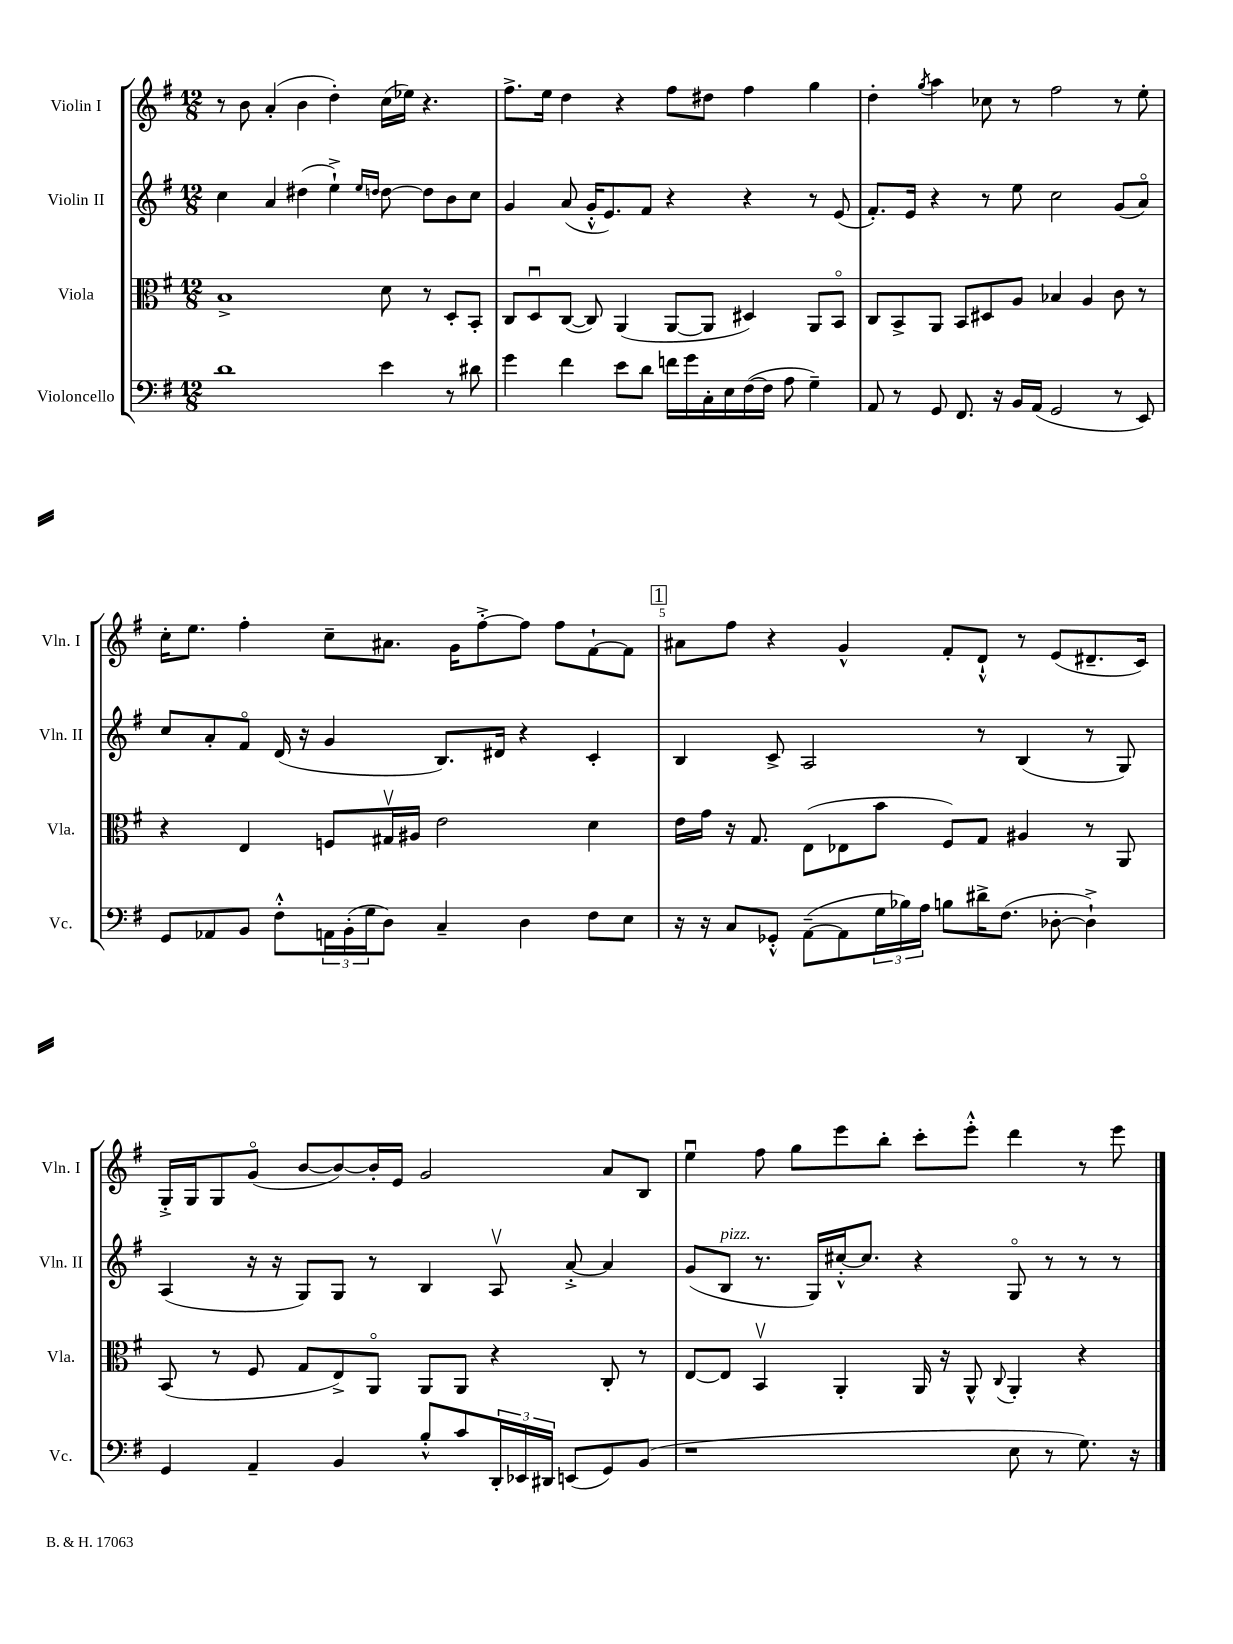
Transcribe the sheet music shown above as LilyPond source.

<<
\new StaffGroup <<
\new Staff = "s0" \with { instrumentName = "Violin I" shortInstrumentName = "Vln. I" } {
    \clef treble \key g \major \numericTimeSignature \time 12/8
    r8 b'8 a'4-.( b'4 d''4-.) c''16( ees''16) r4. |
    fis''8.-> e''16 d''4 r4 fis''8 dis''8 fis''4 g''4 |
    d''4-. \acciaccatura { g''8 } a''4 ces''8 r8 fis''2 r8 e''8-. |
    c''16-. e''8. fis''4-. c''8-- ais'8. g'16 fis''8~-.-> fis''8 fis''8 fis'8~-! fis'8 |
    \mark \markup { \box "1" } ais'8 fis''8 r4 g'4-^ fis'8-. d'8-!-^ r8 e'8( dis'8.-- c'16) |
    g16-.-> g16 g8 g'8\flageolet( b'8~ b'8~) b'16-. e'16 g'2 a'8 b8 |
    e''4\downbow fis''8 g''8 e'''8 b''8-. c'''8-. e'''8-.-^ d'''4 r8 e'''8 \bar "|." |
}
\new Staff = "s1" \with { instrumentName = "Violin II" shortInstrumentName = "Vln. II" } {
    \clef treble \key g \major \numericTimeSignature \time 12/8
    c''4 a'4 dis''4( e''4-!->) \grace { e''16 d''16 } d''8~ d''8 b'8 c''8 |
    g'4 a'8( g'16-.-^ e'8.) fis'8 r4 r4 r8 e'8( |
    fis'8.-.) e'16 r4 r8 e''8 c''2 g'8( a'8\flageolet) |
    c''8 a'8-. fis'8\flageolet d'16( r16 g'4 b8.) dis'16 r4 c'4-. |
    \mark \markup { \box "1" } b4 c'8-> a2 r8 b4( r8 g8) |
    a4( r16 r16 g8) g8 r8 b4 a8\upbow a'8~-.-> a'4 |
    g'8( b8^\markup { \italic "pizz." } r8. g16) cis''16~-.-^ cis''8. r4 g8\flageolet r8 r8 r8 \bar "|." |
}
\new Staff = "s2" \with { instrumentName = "Viola" shortInstrumentName = "Vla." } {
    \clef alto \key g \major \numericTimeSignature \time 12/8
    b1-> d'8 r8 d8-. b,8-. |
    c8 d8\downbow c8~( c8) a,4( a,8~ a,8 dis4) a,8 b,8\flageolet |
    c8 b,8-> a,8 b,8 dis8 a8 bes4 a4 c'8 r8 |
    r4 e4 f8 gis16\upbow ais16 e'2 d'4 |
    \mark \markup { \box "1" } e'16 g'16 r16 g8. e8( ees8 b'8 fis8) g8 ais4 r8 a,8 |
    b,8( r8 fis8 g8 e8->) a,8\flageolet a,8 a,8 r4 c8-. r8 |
    e8~ e8 b,4\upbow a,4-. a,16 r16 a,8-^ \appoggiatura { c8 } a,4-. r4 \bar "|." |
}
\new Staff = "s3" \with { instrumentName = "Violoncello" shortInstrumentName = "Vc." } {
    \clef bass \key g \major \numericTimeSignature \time 12/8
    d'1 e'4 r8 dis'8 |
    g'4 fis'4 e'8 d'8 f'16 g'16 c16-. e16 fis16~( fis16 a8 g4--) |
    a,8 r8 g,8 fis,8. r16 b,16 a,16( g,2 r8 e,8) |
    g,8 aes,8 b,8 fis8-.-^ \tuplet 3/2 { a,16 b,16-.( g16 } d8) c4-- d4 fis8 e8 |
    \mark \markup { \box "1" } r16 r16 c8 ges,8-.-^ a,8~--( a,8 \tuplet 3/2 { g16 bes16) a16 } b8 dis'16-> fis8.( des8~-. des4-!->) |
    g,4 a,4-- b,4 b8-.-^ c'8 \tuplet 3/2 { d,16-. ees,16 dis,16 } e,8( g,8) b,8( |
    r1 e8 r8 g8.) r16 \bar "|." |
}
>>
>>
\layout { \context { \Score \override BarNumber.break-visibility = ##(#f #t #t) barNumberVisibility = #(every-nth-bar-number-visible 5) } }
